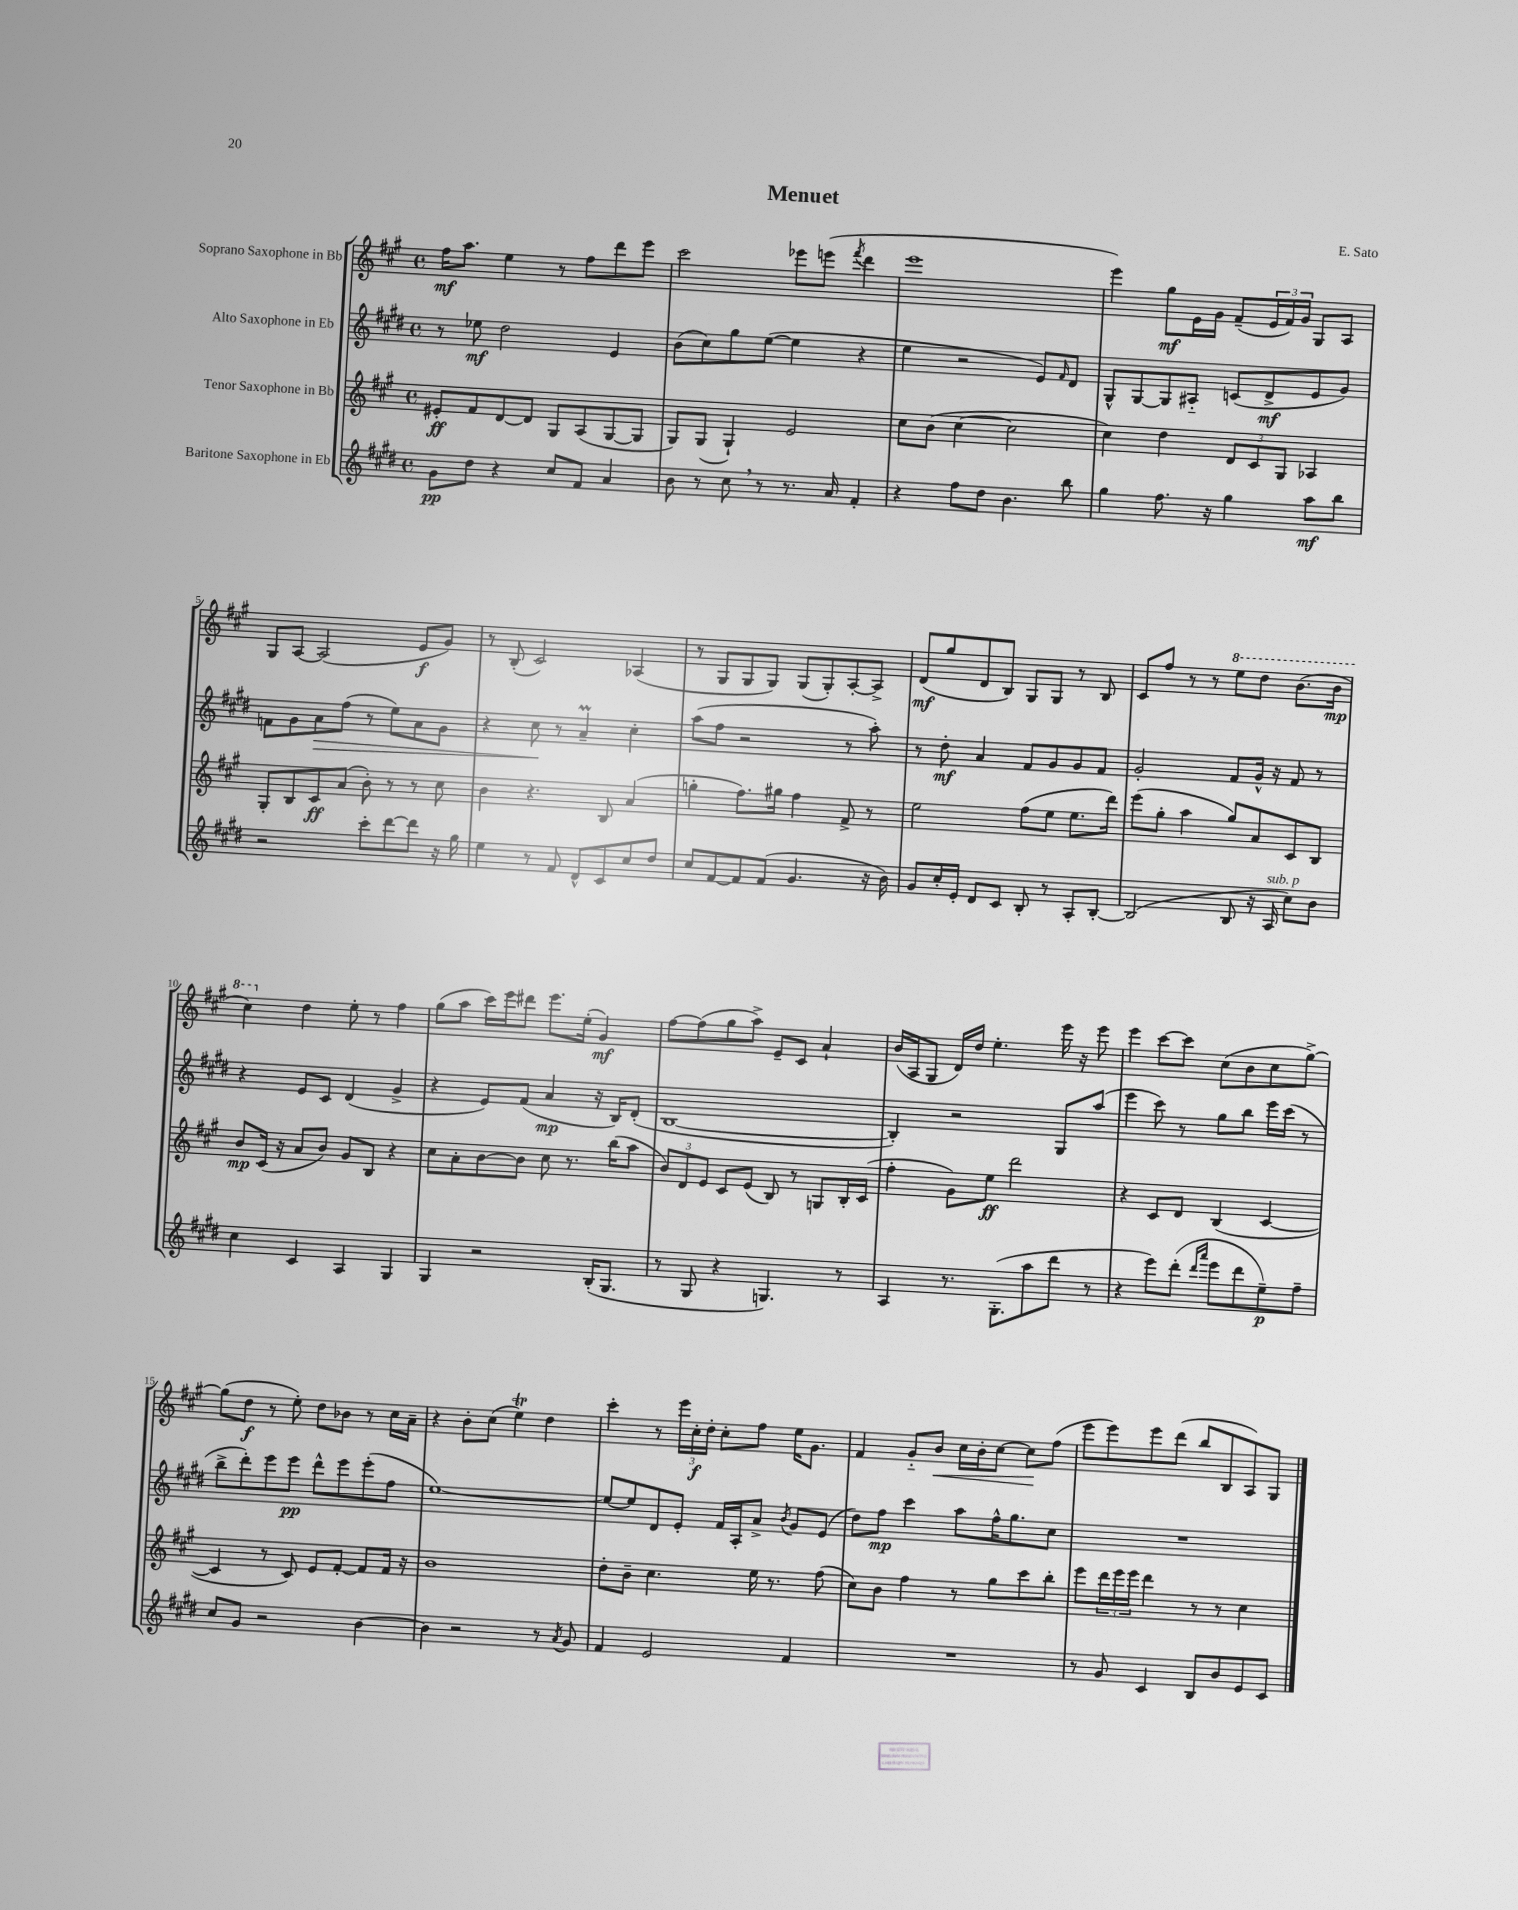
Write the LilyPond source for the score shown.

\header { title = "Menuet" composer = "E. Sato" }
<<
\new StaffGroup <<
\new Staff = "s0" \with { instrumentName = "Soprano Saxophone in Bb" } {
    \clef treble \key a \major \defaultTimeSignature \time 4/4
    fis''16\mf a''8. e''4 r8 fis''8 d'''8 e'''8 |
    cis'''2 ees'''8 e'''8( \acciaccatura { fis'''8 } d'''4 |
    e'''1 |
    e'''4) gis''8\mf e'16 gis'16 fis'8--( \tuplet 3/2 { e'16 fis'16) gis'16 } gis8 a8 |
    gis8 a8~ a2( e'8\f gis'8) |
    r8 b8-.( cis'2) aes4( |
    r8 gis8 gis8 gis8) gis8( gis8-.) a8~-. a8-> |
    d'8\mf( gis''8 d'8 b8) gis8 gis8 r8 b8 |
    cis'8 fis''8 r8 r8 \ottava #1 e'''8 d'''8 b''8.( b''16\mp |
    cis'''4) \ottava #0 d''4 e''8-. r8 fis''4 |
    gis''8( a''8 cis'''16) e'''16 dis'''8 e'''8. e''16-.( gis'4\mf) |
    fis''8~ fis''8( gis''8 a''8->) e'8-- cis'8 a'4-! |
    b'16( a16 gis8 d'16) d''16 e''4.-. e'''16 r16 e'''8 |
    e'''4 cis'''8~ cis'''8 cis''8( b'8 cis''8 gis''8~->) |
    gis''8( d''8\f r8 e''8-.) d''8 bes'8 r8 cis''16 a'16-- |
    r4 b'8-. cis''8( e''4\trill) d''4 |
    cis'''4-. r8 \tuplet 3/2 { e'''16 cis''16-.\f d''16-. } cis''8-. fis''8 e''16 gis'8. |
    fis'4 gis'8-_ b'8\< cis''16 b'16-. cis''8~ cis''8\! fis''8( |
    e'''8 e'''8) e'''8 d'''8( b''8 b8 a8) gis8 \bar "|." |
}
\new Staff = "s1" \with { instrumentName = "Alto Saxophone in Eb" } {
    \clef treble \key e \major \defaultTimeSignature \time 4/4
    r8 ees''8\mf dis''2 e'4 |
    b'8( cis''8) gis''8 e''8~( e''4 r4 |
    e''4 r2 e'8) \grace { fis'16 } dis'8 |
    gis8-^ gis8~ gis8 ais8-_ c'8( dis'8->\mf e'8 gis'8) |
    f'8 gis'8 a'8\> fis''8( r8 e''8) a'8 gis'8 |
    r4 cis''8\! r8 a'4--\prall cis''4-. |
    a''8( fis''8 r2 r8 a''8-.) |
    r8 dis''8-.\mf a'4 fis'8 gis'8 gis'8 fis'8 |
    gis'2-. fis'8 gis'16-^ r16 fis'8 r8 |
    r4 e'8 cis'8 dis'4( gis'4-> |
    r4 e'8) fis'8( a'4\mp r16 b16) dis'8-.( |
    b1~ |
    b4-.) r2 gis8 a''8( |
    e'''4 cis'''8) r8 gis''8 b''8 e'''16 cis'''16( r8 |
    b''8-> dis'''8-.) e'''8 e'''8\pp dis'''8-^ e'''8 e'''8-.( fis''8 |
    e''1~) |
    e''8~ e''8 dis'8 e'8-. fis'16 a16-. a'8-> \acciaccatura { b'8 } gis'8 e'8( |
    dis''8) fis''8\mp cis'''4 a''8 fis''16-^ gis''8. cis''8 |
    R1 \bar "|." |
}
\new Staff = "s2" \with { instrumentName = "Tenor Saxophone in Bb" } {
    \clef treble \key a \major \defaultTimeSignature \time 4/4
    eis'8-.\ff fis'8 d'8~ d'8 gis8 a8( gis8~ gis8 |
    gis8) gis8( gis4-!) e'2 |
    cis''8 b'8( cis''4~ cis''2 |
    cis''4) d''4 \tuplet 3/2 { d'8 cis'8 gis8 } aes4 |
    gis8-. b8 cis'8\ff a'8( b'8-.) r8 r8 cis''8 |
    b'4 r4. b8 a'4( |
    g''4-. fis''8.) gis''16 fis''4 fis'8-> r8 |
    e''2 fis''8( e''8 e''8. d'''16) |
    e'''8( gis''8-. a''4 gis''8) a'8 cis'8 b8 |
    b'8\mp cis'16( r16 a'8 b'8) gis'8 b8 r4 |
    cis''8 a'8-. b'8~ b'8 cis''8 r8. b''16( a''8 |
    \tuplet 3/2 { b'8) d'8 e'8 } cis'8 e'8( b8) r8 g8 b16-. cis'16( |
    fis''4-. gis'8) e''8\ff d'''2 |
    r4 cis'8 d'8 b4( cis'4~ |
    cis'4 r8 cis'8) e'8 fis'8~-. fis'8 fis'16 r16 |
    b'1 |
    d''8-. b'8-- cis''4. e''16 r8. fis''8( |
    cis''8) b'8 fis''4 r8 gis''8 cis'''8 b''8-. |
    e'''8 \tuplet 3/2 { d'''16 e'''16 e'''16 } d'''4 r8 r8 cis''4 \bar "|." |
}
\new Staff = "s3" \with { instrumentName = "Baritone Saxophone in Eb" } {
    \clef treble \key e \major \defaultTimeSignature \time 4/4
    gis'8\pp dis''8 r4 cis''8 fis'8 a'4 |
    b'8 r8 cis''8 \breathe r8 r8. a'16 fis'4-. |
    r4 fis''8 dis''8 b'4. b''8 |
    gis''4 fis''8. r16 gis''4 a''8\mf b''8 |
    r2 cis'''8-. dis'''8~ dis'''8 r16 gis''16 |
    e''4 r8 fis'8 dis'8-^ cis'8 cis''8 dis''8 |
    cis''8 fis'8~ fis'8 fis'8( gis'4. r16 b'16) |
    gis'8 cis''16-. e'16-. dis'8 cis'8 b8-. r8 a8-. b8~-. |
    b2( b8 r16 a16^\markup { \italic "sub. p" } cis''8) b'8 |
    cis''4 cis'4 a4 gis4 |
    gis4 r2 b16-.( gis8. |
    r8 gis8 r4 g4.) r8 |
    a4 r8. gis8.-.( a''8 dis'''8 r8 |
    r4 e'''8) dis'''8-.( \grace { dis'''16 a'''16 } e'''8 dis'''8 e''8--\p) fis''8-- |
    cis''8 gis'8 r2 b'4~ |
    b'4 r2 r8 \acciaccatura { a'8 } gis'8 |
    fis'4 e'2 fis'4 |
    R1 |
    r8 gis'8 cis'4 b8 b'8 e'8 cis'8 \bar "|." |
}
>>
>>
